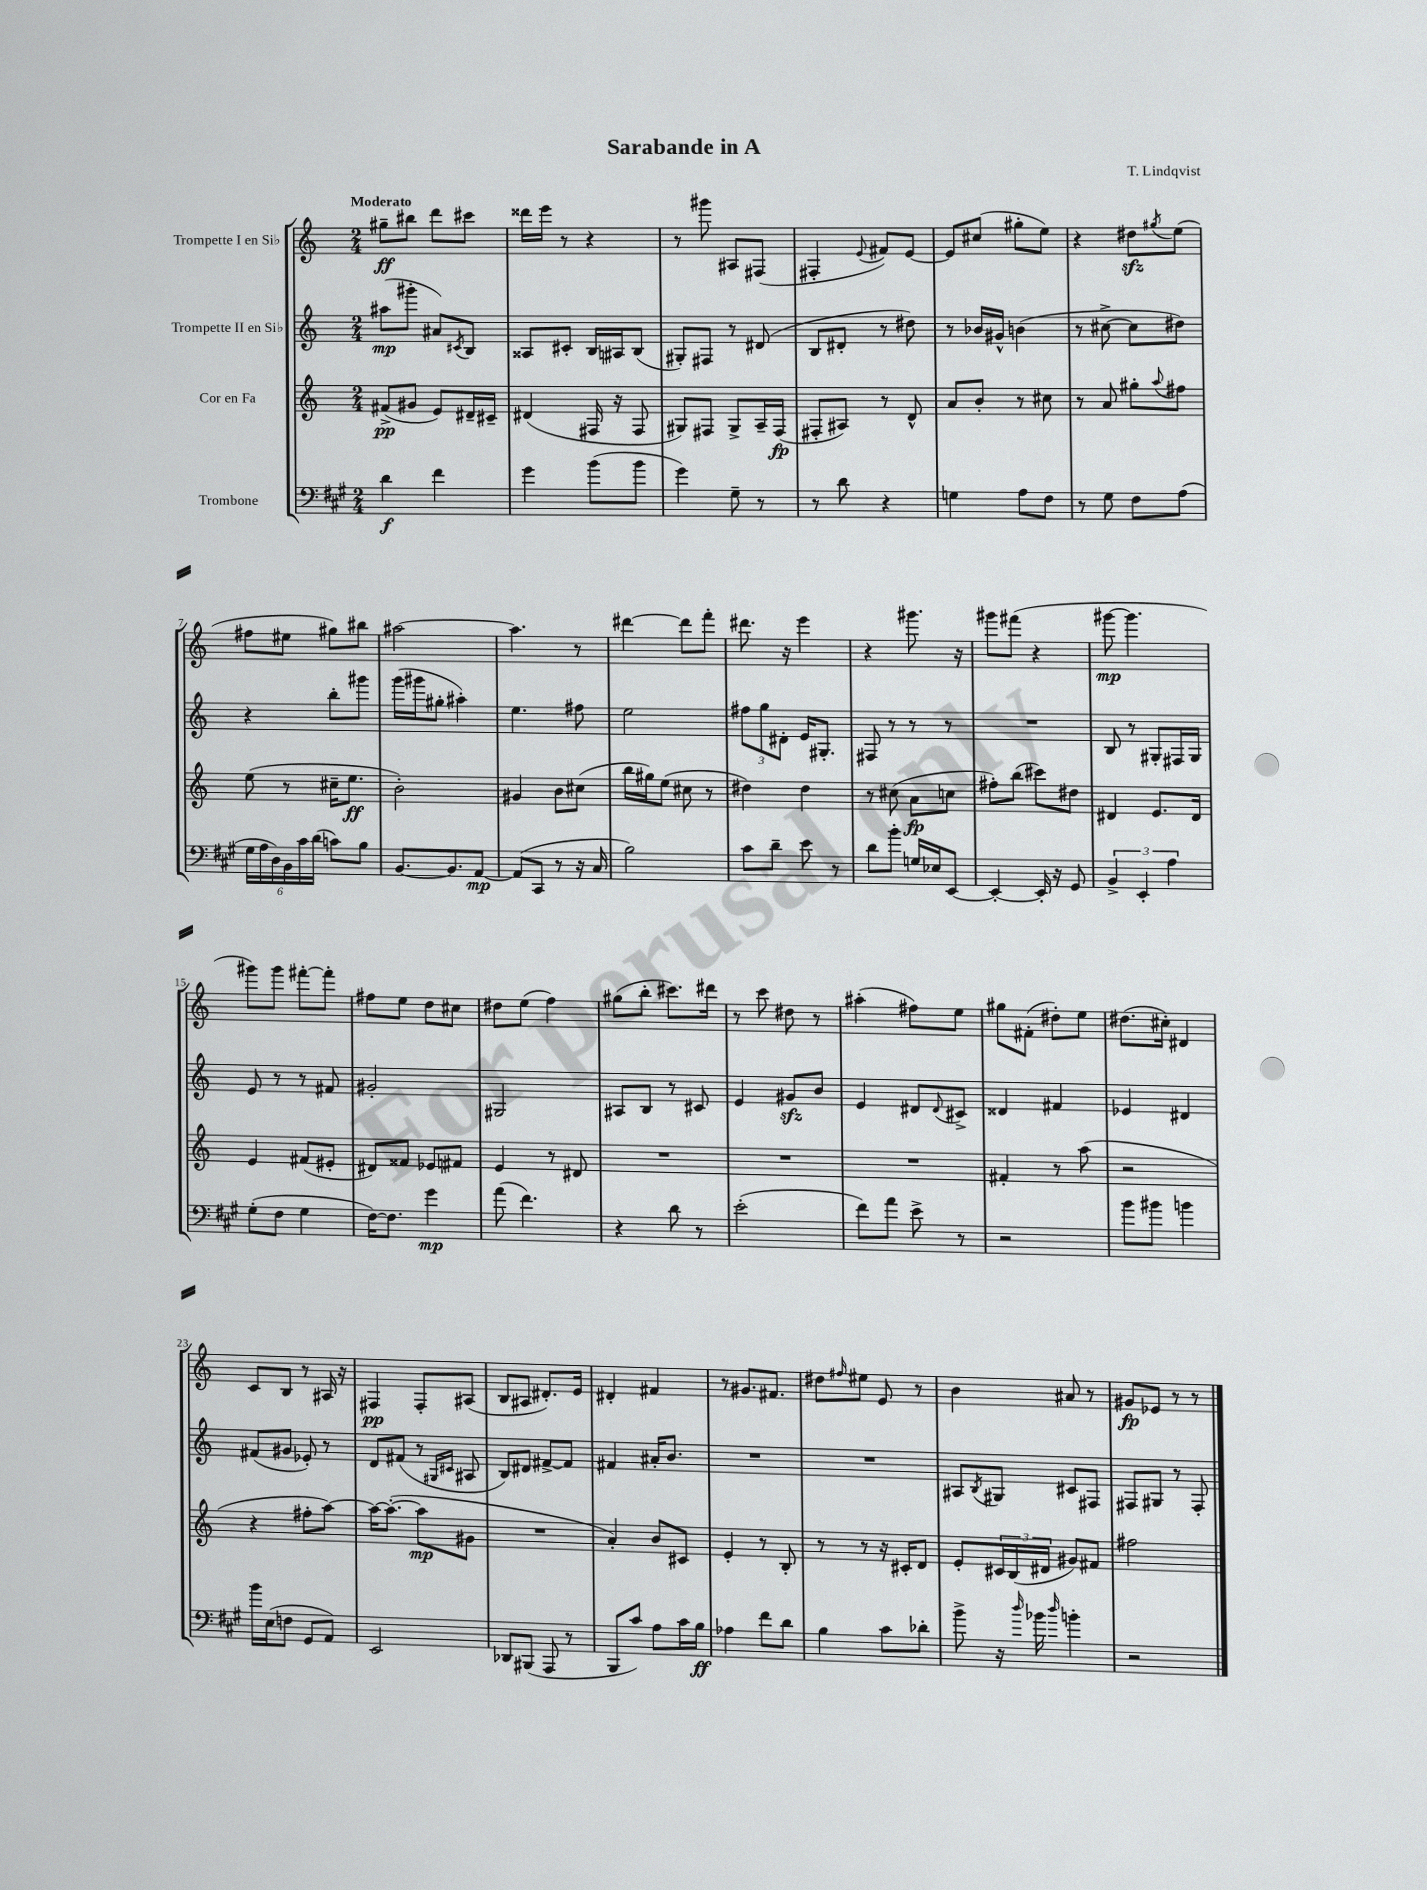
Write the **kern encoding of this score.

**kern	**kern	**kern	**kern
*staff4	*staff3	*staff2	*staff1
*clefF4	*clefG2	*clefG2	*clefG2
*k[f#c#g#]	*k[]	*k[]	*k[]
*M2/4	*M2/4	*M2/4	*M2/4
4d\	(8f#^/L	(8aa#\L	8gg#~\L
.	8g#/J	8ggg#'\J	8bb#\J
4f#\	8e/L)	8a#/L)	8ddd\L
.	.	8qc#/	.
.	16d#~/L	8B/J	8ccc#\J
.	16c#~/JJ	.	.
=	=	=	=
4g#\	(4d#/	8A##/L	16ddd##\LL
.	.	.	16eee\JJ
.	.	8c#'/J	8r
(8b\L	16F#/	16B/LL	4r
.	16r	16A#/J	.
8b\J	8F#/	(8B/J	.
=	=	=	=
4g#\)	8G#/L)	8G#'/L)	8r
.	8F#/J	8F#/J	8ggg#\
8G#~\	8G#^/L	8r	8A#/L
8r	16A~/L	(8d#/	(8F#/J
.	(16F#/JJ	.	.
=	=	=	=
8r	8F#'/L	8B/L	4F#'/
8d\	8A#/J)	8d#'/J	.
.	.	.	8qqe/
4r	8r	8r	8f#/L)
.	8d^^/	8dd#\)	[8e/J
=	=	=	=
4G\	8a/L	8r	8e/]L
.	8b'/J	16b-/LL	(8cc#/J
.	.	16g#^^/JJ	.
8A\L	8r	(4b\	8gg#'\L
8F#\J	8cc#\	.	8ee\J)
=	=	=	=
8r	8r	8r	4r
8G#\	8a/	[8cc#^\	.
8F#\L	8gg#'\L	8cc#\]L	8dd#\L
.	8qqaa/	.	8qgg#/
(8A\J	8ff#\J	8dd#\J)	(8ee\J
=	=	=	=
24G#\LL	(8ee\	4r	8ff#\L
24A\	.	.	.
24D\)	.	.	.
24BB\	8r	.	8ee#\J
24c#\	.	.	.
(24d\JJ	.	.	.
8c\L)	16cc#~\LK	8bb'\L	8gg#\L)
.	8.ee\J	.	.
8B\J	.	8ggg#\J	8bb#\J
=	=	=	=
[8.BB/L	2b'\)	(16ggg\LL	[2aa#\
.	.	16ggg#\J	.
.	.	8gg#'\J	.
8.BB/]	.	.	.
.	.	4aa#'\)	.
[8AA/J	.	.	.
=	=	=	=
(8AA/]L	4g#/	4.ee\	4.aa#\]
8CC#/J	.	.	.
8r	8b\L	.	.
16r	(8cc#\J	8ff#\	8r
16C#/	.	.	.
=	=	=	=
2B\)	16bb\LL	2ee\	[4ddd#\
.	16gg#\J)	.	.
.	(8ee\J	.	.
.	8cc#\	.	8ddd#\]L
.	8r	.	8fff'\J
=	=	=	=
8c#\L	4dd#\)	12ff#\L	8.ddd#\
.	.	12gg\	.
8d~\J	.	.	.
.	.	12d#'\J	.
.	.	.	16r
8e\	4dd#\	16e/LK	4eee\
.	.	8.G#'/J	.
8r	.	.	.
=	=	=	=
8d\L	8r	8F#/	4r
8b'\J	(8cc#\	8r	.
16G/LL	8a\L	8r	8.ggg#\
16E-/J	.	.	.
[8EE/J	8cc\J	8r	.
.	.	.	16r
=	=	=	=
4EE'/_	8ff#'\L)	2r	8ggg#\L
.	(8bb\J	.	(8fff#\J
16EE'/]	8ccc#\L)	.	4r
16r	.	.	.
8GG#/	8dd#\J	.	.
=	=	=	=
6BB^/	4d#/	8B/	[8ggg#\
.	.	8r	4.ggg#\]
6EE'/	.	.	.
.	8.e/L	8G#'/L	.
6A\	.	.	.
.	.	16F#/L	.
.	16d#/Jk	16G#/JJ	.
=	=	=	=
(8G#'\L	4e/	8e/	8ggg#\L)
8F#\J	.	8r	8ggg#\J
4G#\	(8f#/L	8r	[8fff#'\L
.	8e#'/J	8f#/	8fff#'\]J
=	=	=	=
[16F#\LK)	8d#/L)	2g#'/	8ff#\L
8.F#\]J	.	.	.
.	8f##/J	.	8ee\J
4g#\	8e-/L	.	8dd\L
.	8f#/J	.	8cc#\J
=	=	=	=
(8a\	4e/	2G#/	8dd#\L
4.f#\)	.	.	(8ee\J
.	8r	.	4ff\)
.	8d#/	.	.
=	=	=	=
4r	2r	8A#/L	(8gg#\L
.	.	8B/J	8bb'\J
8d\	.	8r	8.ccc#\L)
8r	.	8c#/	.
.	.	.	16ddd#\Jk
=	=	=	=
(2e'\	2r	4e/	8r
.	.	.	8ccc\
.	.	8g#/L	8dd#\
.	.	8b/J	8r
=	=	=	=
8f#\L)	2r	4e/	(4aa#'\
8a\J	.	.	.
8e^\	.	8d#/L	8ff#\L)
.	.	8qqd#/	.
8r	.	8c#^/J	8ee\J
=	=	=	=
2r	4f#'/	4d##/	8gg#\L
.	.	.	(8f#'\J
.	8r	4f#/	8dd#'\L)
.	(8aa\	.	8ee\J
=	=	=	=
8b\L	2r	4e-/	(8.dd#\L
8b#\J	.	.	.
.	.	.	16cc#'\Jk)
4b\	.	4d#/	4d#/
=	=	=	=
16b\LL	4r	(8f#/L	8c/L
(16E\J	.	.	.
8F\J	.	8g#/J	8B/J
8GG#/L	8ff#'\L	8e-'/)	8r
8AA/J)	[8aa\J)	8r	16A#/
.	.	.	16r
=	=	=	=
2EE/	16aa\_LK	8d/L	4F#/
.	(8.aa'\_J	.	.
.	.	(8f#/J	.
.	8aa\]L	8r	8F#'/L
.	.	16qqG#/LL	.
.	.	16qqc#/JJ	.
.	8g#\J	8A#/	(8A#/J
=	=	=	=
8DD-/L	2r	8B/L)	8B/L
(8BBB#/J	.	8d#/J	8A#/J
8AAA/	.	[8f#^/L	8.d#'/L)
8r	.	8f#/]J	.
.	.	.	16e/Jk
=	=	=	=
8BBB/L	4a'/)	4f#/	4d#'/
8c#/J)	.	.	.
8A\L	8b/L	16a#'/LK	4f#/
.	.	8.b/J	.
16c#\L	8c#/J	.	.
16B\JJ	.	.	.
=	=	=	=
4A-\	4e'/	2r	8r
.	.	.	8.g#/L
8f#\L	8r	.	.
.	.	.	8.f#/J
8d\J	8B'/	.	.
=	=	=	=
4B\	8r	2r	8dd#\L
.	.	.	16qqff#/
.	8r	.	8ee#\J
8c#\L	16r	.	8e/
.	16c#'/LK	.	.
8d-'\J	8d/J	.	8r
=	=	=	=
8b^\	8e'/L	8A#/L	4b\
.	.	8qB/	.
16r	24c#/L	8G#/J	.
.	(24B/	.	.
16qqdd/	.	.	.
16b-\	.	.	.
.	24d#/JJ	.	.
16qqdd/	.	.	.
4b'\	8g#/L)	8c#/L	8a#/
.	8f#/J	8F#/J	8r
=	=	=	=
2r	2ff#\	8F#/L	8g#/L
.	.	8G#/J	8e-/J
.	.	8r	8r
.	.	8F#'/	8r
==	==	==	==
*-	*-	*-	*-
